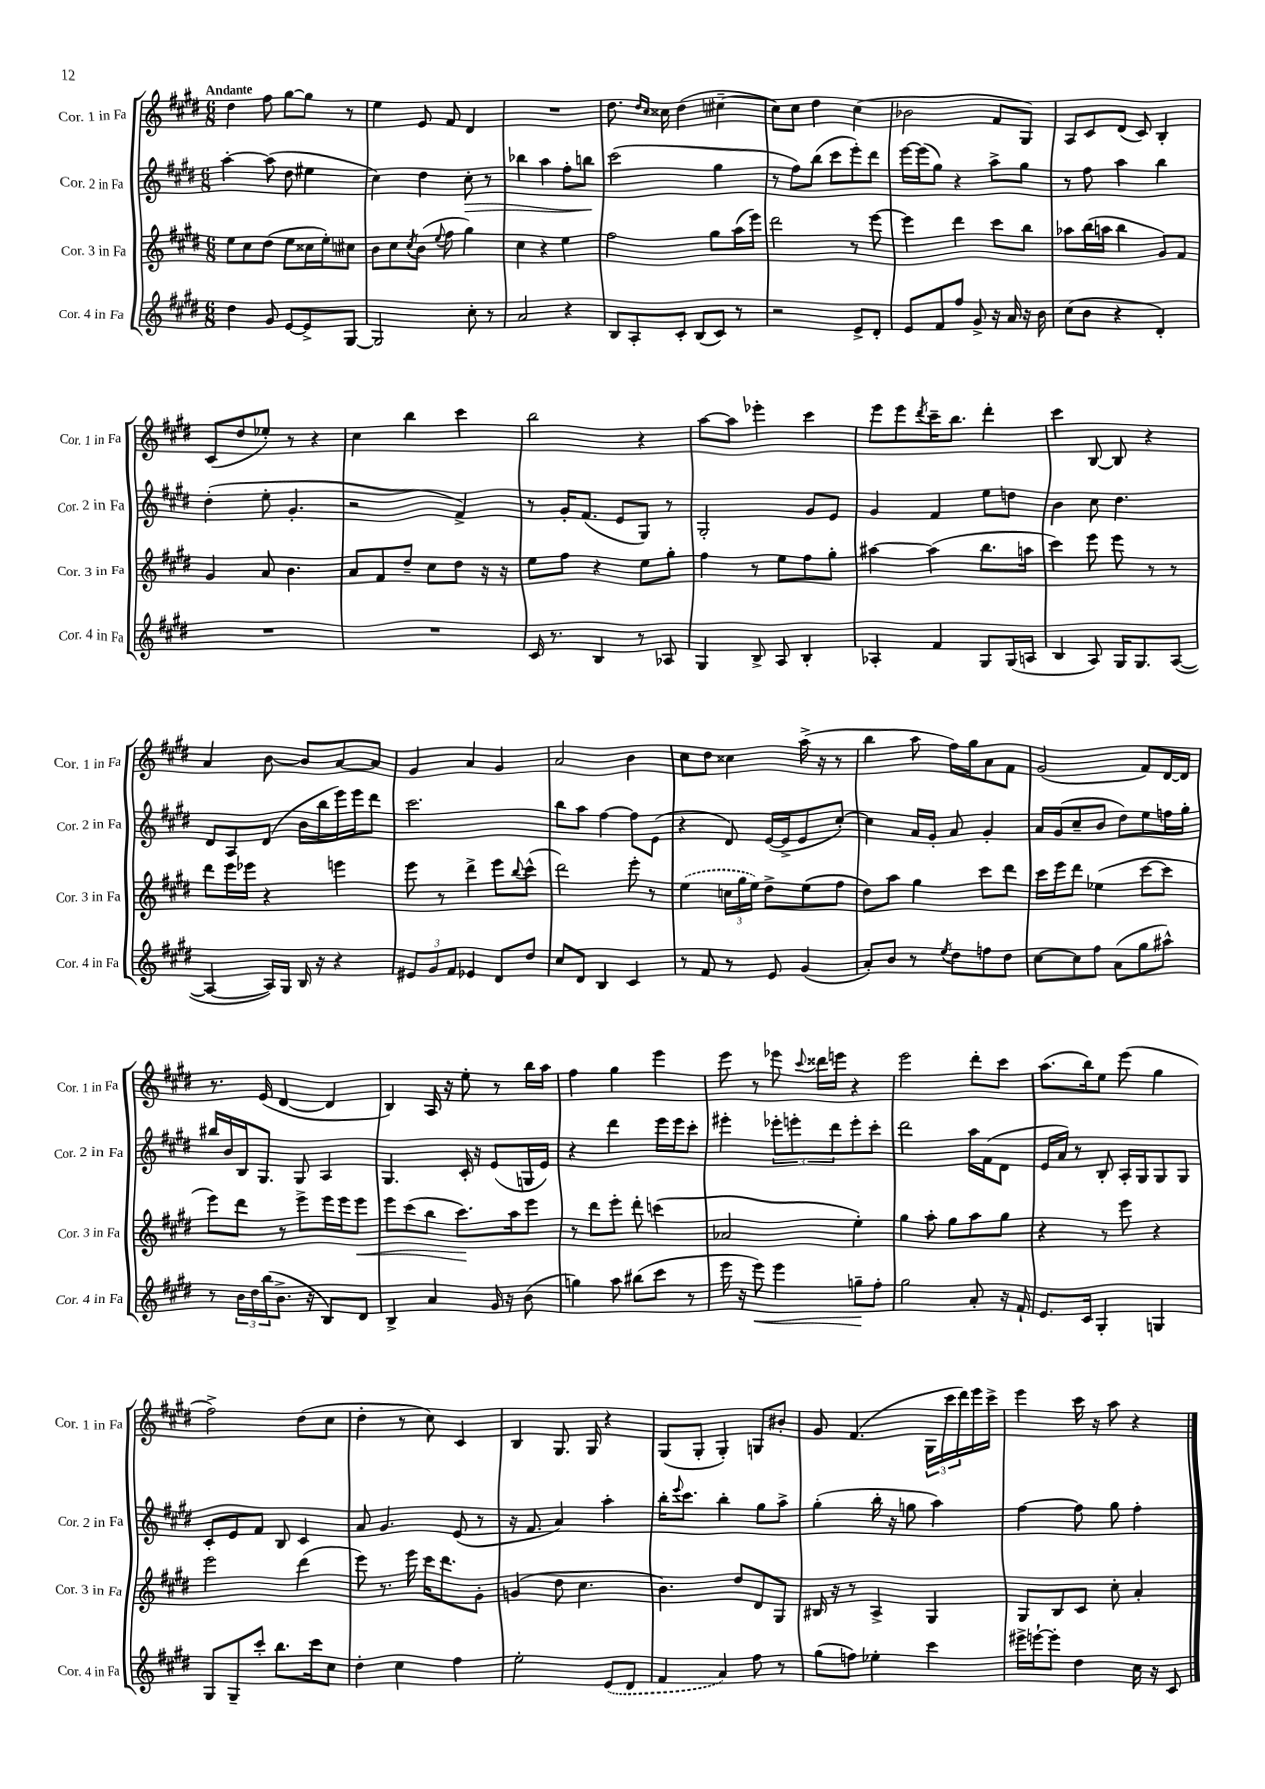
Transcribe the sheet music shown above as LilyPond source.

<<
\new StaffGroup <<
\new Staff = "s0" \with { instrumentName = "Cor. 1 in Fa" shortInstrumentName = "Cor. 1 in Fa" } {
    \clef treble \key e \major \numericTimeSignature \time 6/8 \tempo "Andante"
    dis''4 fis''8 gis''8~ gis''8 r8 |
    e''4 e'8 fis'8 dis'4 |
    R2. |
    dis''8. \grace { dis''16 cis''16 } cisis''16 dis''4( cis''4~-- |
    cis''8) cis''8 dis''4 cis''4( |
    bes'2 fis'8 gis8) |
    a8 cis'8 dis'8( cis'8) b4-. |
    cis'8( dis''8 ees''8-.) r8 r4 |
    cis''4 b''4 cis'''4 |
    b''2 r4 |
    a''8~ a''8 ees'''4-. cis'''4 |
    e'''8 e'''8 \acciaccatura { dis'''8 } cis'''16-- b''8. dis'''4-. |
    cis'''4 b8~ b8 r4 |
    a'4 b'8~ b'8 a'8~ a'8 |
    gis'4 a'4 gis'4 |
    a'2 b'4 |
    cis''8 dis''8 cisis''4 a''16->( r16 r8 |
    b''4 a''8 fis''16) gis''16 a'8 fis'8 |
    gis'2( fis'8) dis'16~ dis'16 |
    r8. e'16( dis'4~ dis'4 |
    b4) a16 r16 e''8-. r8 b''16 a''16 |
    fis''4 gis''4 e'''4 |
    e'''8 r8 ees'''8 \appoggiatura { cis'''8 } disis'''16 e'''16 r4 |
    e'''2 dis'''8-. cis'''8 |
    a''8.( b''16) e''8 e'''8( gis''4 |
    fis''2->) dis''8( cis''8 |
    dis''4-. r8 cis''8) cis'4 |
    b4 gis8. gis16 r4 |
    gis8( gis8-. gis4-.) g8 bis'8-. |
    gis'8 fis'4.( \tuplet 3/2 { gis16 cis'''16 dis'''16) } e'''16 cis'''16-> |
    e'''4 cis'''16 r16 a''8 r4 \bar "|." |
}
\new Staff = "s1" \with { instrumentName = "Cor. 2 in Fa" shortInstrumentName = "Cor. 2 in Fa" } {
    \clef treble \key e \major \numericTimeSignature \time 6/8
    a''4~-. a''8( dis''8 eis''4 |
    cis''4) dis''4 cis''8-.\> r8 |
    bes''4 a''4 fis''8-. b''8\! |
    cis'''2( gis''4 |
    r8 fis''8) b''8( cis'''8 e'''8-.) dis'''8 |
    e'''16~ e'''16( gis''8) r4 a''8-> gis''8 |
    r8 fis''8 a''4 b''4 |
    dis''4-.( e''8-. gis'4.-. |
    r2 fis'4->) |
    r8 gis'16-. fis'8.( e'8 gis8) r8 |
    gis2-. gis'8 e'8 |
    gis'4 fis'4 e''8 d''8 |
    b'4 cis''8 dis''4. |
    dis'8 a8 dis'8( b'16 b''16 e'''16) e'''16 dis'''8 |
    cis'''2. |
    b''8 a''8 fis''4~ fis''8 e'8( |
    r4 dis'8) e'16~( e'16-> e'8 cis''8~-.) |
    cis''4 a'16 gis'16-. a'8 gis'4-. |
    a'16 gis'16( cis''8-- b'8 dis''8) e''8 f''16 gis''16-. |
    bis''16 b'16 b16 gis8. gis8 a4 |
    gis4. cis'16-. r16 e'8( g16 e'16) |
    r4 dis'''4 e'''16 e'''16 cis'''8-. |
    eis'''4-. \tuplet 3/2 { ees'''8-. e'''8-. dis'''8 } e'''8-. cis'''8-. |
    dis'''2 a''16 fis'16( dis'8 |
    e'16 a'16) r8 b8-. a16-. gis16 gis8 gis8 |
    cis'8-. e'8 fis'8 b8 cis'4 |
    a'8 gis'4. e'8( r8 |
    r16 fis'8. a'4) a''4-. |
    b''16-. \appoggiatura { e'''8 } cis'''8. b''4-. gis''8 a''8-> |
    gis''4-.( b''16-. r16 g''8 a''4) |
    fis''4~ fis''8 gis''8 fis''4-. \bar "|." |
}
\new Staff = "s2" \with { instrumentName = "Cor. 3 in Fa" shortInstrumentName = "Cor. 3 in Fa" } {
    \clef treble \key e \major \numericTimeSignature \time 6/8
    e''8 cis''8 dis''8( e''8 cisis''16 e''16-.) cis''8 |
    b'8 cis''8 \acciaccatura { cis''8 } b'8( \appoggiatura { e''8 } fis''8 gis''4) |
    cis''4 r4 e''4 |
    fis''2 gis''8 a''16( e'''16) |
    dis'''2 r8 e'''8~ |
    e'''4 dis'''4 cis'''8 b''8 |
    aes''8 b''16( a''16 b''4 gis'8) fis'8 |
    gis'4 a'8 b'4. |
    a'8 fis'8 dis''8-- cis''8 dis''8 r16 r16 |
    e''8 fis''8 r4 e''8 gis''8-. |
    fis''4 r8 e''8 fis''8 gis''8-. |
    ais''4~ ais''4( b''8. a''16 |
    cis'''4) e'''8 e'''8 r8 r8 |
    dis'''8 e'''16 ees'''16 r4 e'''4 |
    e'''8 r8 dis'''4-> e'''8 \appoggiatura { b''8 } cis'''8-^( |
    dis'''2) e'''8-. r8 |
    \once \slurDashed e''4( \tuplet 3/2 { c''16 gis''16 e''16) } dis''8-> e''8( fis''8 |
    dis''8) a''8 gis''4 cis'''8 dis'''8 |
    cis'''16 e'''16 dis'''8 ees''4( cis'''8~ cis'''8 |
    e'''8) dis'''8 r8 e'''8-> e'''16 e'''16 e'''8\< |
    e'''8 cis'''8( b''8 cis'''8.\!) a''16 e'''8 |
    r8 dis'''8 e'''8-. dis'''8-. c'''4( |
    aes'2 e''4-.) |
    gis''4 a''8-. gis''8 a''8 gis''8 |
    r4 r8 e'''8 r4 |
    e'''2 dis'''4( |
    e'''8) r8. e'''16 cis'''16 dis'''8. gis'8-. |
    g'4( dis''8 cis''4. |
    b'4.) dis''8 dis'8 gis8 |
    bis16 r16 r8 a4-> gis4 |
    gis8 b8 cis'8 cis''8-. a'4-. \bar "|." |
}
\new Staff = "s3" \with { instrumentName = "Cor. 4 in Fa" shortInstrumentName = "Cor. 4 in Fa" } {
    \clef treble \key e \major \numericTimeSignature \time 6/8
    dis''4 gis'8 e'8~ e'8-> gis8~ |
    gis2 cis''8-. r8 |
    a'2 r4 |
    b8 a8-. cis'8-. b8( cis'8) r8 |
    r2 e'8-> dis'8-. |
    e'8 fis'8 fis''8 gis'8-> r16 a'16 r16 b'16 |
    cis''8( b'8 r4 dis'4-.) |
    R2. |
    R2. |
    cis'16 r8. b4 r8 aes8 |
    gis4 b8-> a8 b4-. |
    aes4-. fis'4 gis8 gis16( a16 |
    b4 a8) gis16 gis8. a8~( |
    a4~ a16) gis16 b16 r16 r4 |
    \tuplet 3/2 { eis'8 gis'8 fis'8 } ees'4 dis'8 dis''8 |
    cis''8 dis'8 b4 cis'4 |
    r8 fis'8 r8 e'8 gis'4( |
    a'8-.) b'8 r8 \acciaccatura { e''8 } dis''8 f''8 dis''8 |
    cis''8~ cis''8 fis''8 a'8( gis''8 ais''8-^) |
    r8 \tuplet 3/2 { b'16 dis''16 b''16( } b'8.-> r16 b8) dis'8 |
    b4-> a'4 gis'16 r16 b'8( |
    g''4) a''8 bis''8( cis'''8 r8 |
    e'''16 r16 e'''8\<) e'''4 g''8--\! fis''8-. |
    gis''2 a'8-. r16 fis'16-! |
    e'8. cis'16 gis4-. g4 |
    gis8 gis8-- cis'''8-. b''8. cis'''16 cis''8 |
    dis''4-. cis''4 fis''4 |
    e''2-. \once \slurDashed e'8( dis'8 |
    fis'4 a'4) fis''8 r8 |
    gis''8( f''8) ees''4-. cis'''4 |
    eis'''16-> e'''16~-! e'''8-. dis''4 cis''16 r16 cis'8 \bar "|." |
}
>>
>>
\layout { \context { \Score \remove "Bar_number_engraver" } }
